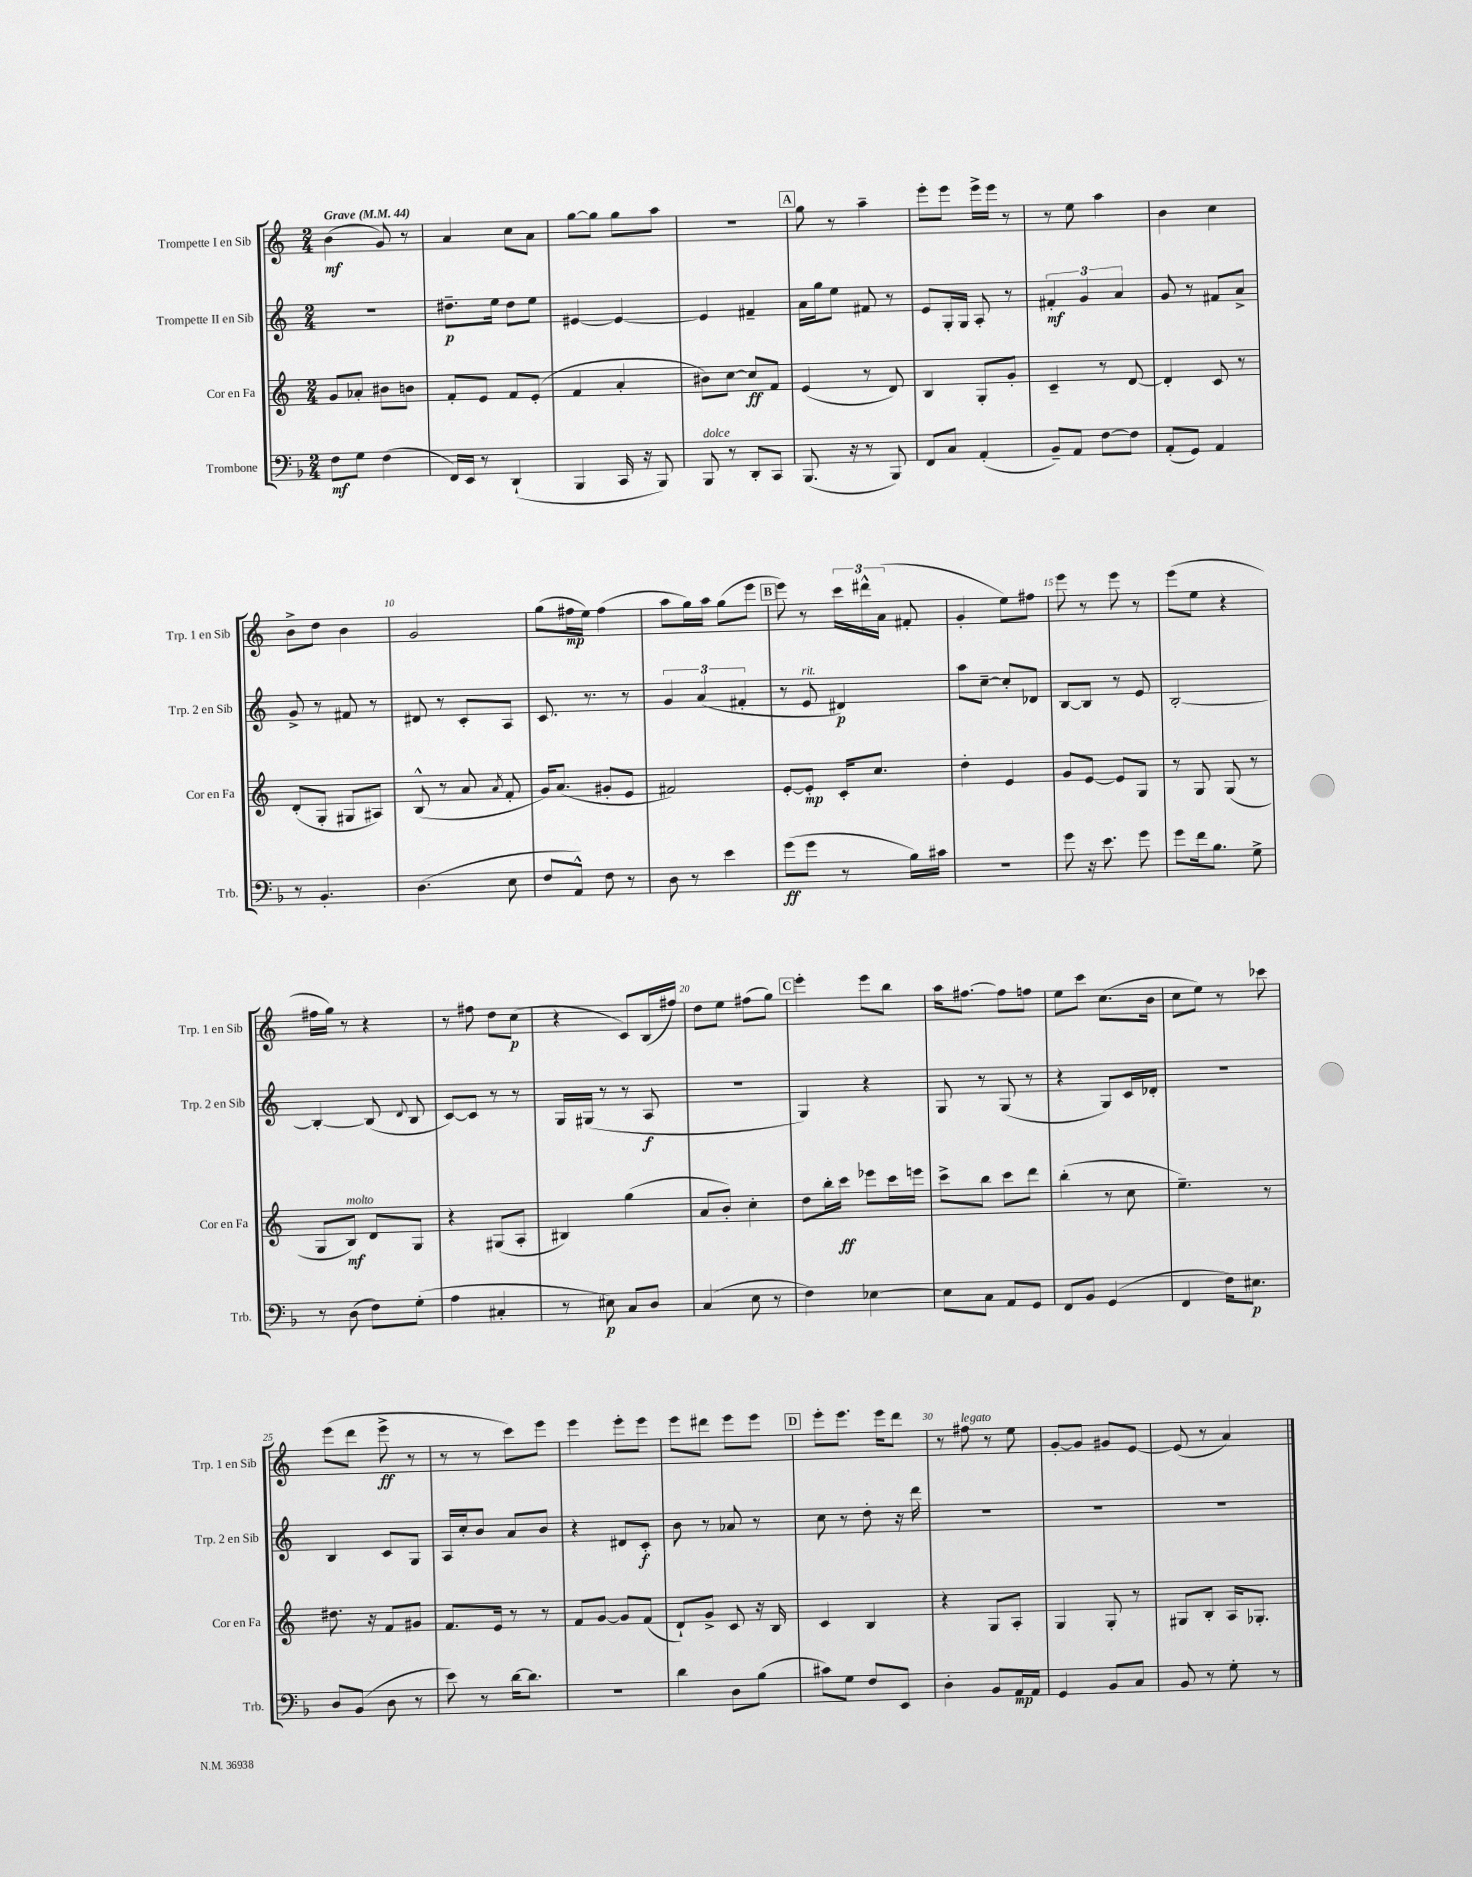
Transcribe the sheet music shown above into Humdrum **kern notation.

**kern	**kern	**kern	**kern
*staff4	*staff3	*staff2	*staff1
*clefF4	*clefG2	*clefG2	*clefG2
*k[b-]	*k[]	*k[]	*k[]
*M2/4	*M2/4	*M2/4	*M2/4
*MM44	*MM44	*MM44	*MM44
8F	8g	2r	(4b
8G	8a-'	.	.
(4F	8b#	.	8g)
.	8b	.	8r
=	=	=	=
16FF)	8f'	8.dd#~	4a
16EE	.	.	.
8r	8e	.	.
.	.	16ee	.
(4DD`	8f	8dd#	8cc
.	(8e'	8ee	8a
=	=	=	=
4BBB-	4f	[4e#	[8gg
.	.	.	8gg]
16CC	4a'	4e#_	8gg
16r	.	.	.
8BBB-)	.	.	8aa
=	=	=	=
8BBB-	8b#)	4e#]	2r
8r	[8cc	.	.
8DD'	8cc]	4f#~	.
8CC	8f	.	.
=	=	=	=
(8.BBB-	(4e	16a	8gg
.	.	16gg	.
.	.	8ee	8r
16r	.	.	.
8r	8r	8f#	4aa~
8BBB-)	8d)	8r	.
=	=	=	=
8FF	4B	8e	8eee'
8C	.	16G'	8eee
.	.	16G	.
(4AA'	8G'	8A'	16eee^
.	.	.	16eee
.	8g'	8r	8r
=	=	=	=
8BB-~)	4c~	6f#'	8r
8AA	.	.	8ee
.	.	6g	.
[8F	8r	.	4aa
.	.	6a	.
8F]	[8d	.	.
=	=	=	=
(8AA'	4d']	8g	4b
8GG)	.	8r	.
4AA	8c	8f#	4cc
.	8r	8a^	.
=	=	=	=
8r	(8d'	8g^	8b^
4.BB-'	8G'	8r	8dd
.	8G#	8f#	4b
.	8A#)	8r	.
=	=	=	=
(4.D	(8B^^	8d#	2g
.	8r	8r	.
.	8a	8c'	.
.	8qa	.	.
8E	8f'	8A	.
=	=	=	=
8F	16g)	8.c	(8gg
.	(8.a	.	.
8AA^^)	.	.	16ff#
.	.	8.r	16ee)
8F	8g#'	.	(4ff#
8r	8e	8r	.
=	=	=	=
8D	2f#)	6g	8aa
8r	.	.	16gg)
.	.	(6a	.
.	.	.	16aa
4e	.	.	(8gg
.	.	6f#'	.
.	.	.	8eee
=	=	=	=
(8g	[8e'	8r	8eee)
8g	8e']	8e	8r
8r	16c'	4d#)	24ccc
.	.	.	24ddd#^^
.	8.cc	.	.
.	.	.	(24a
16B-)	.	.	8f#'
16c#	.	.	.
=	=	=	=
2r	4dd'	8aa	4g'
.	.	[8cc~	.
.	4e	8cc']	8ee)
.	.	8d-	8ff#
=	=	=	=
8g	8g	[8B	8eee
16r	[8e	8B]	8r
8.e	.	.	.
.	8e]	8r	8eee
8g	8G	8e	8r
=	=	=	=
8g	8r	[2B'	(8eee
16f	8G	.	8ee
8.B-	.	.	.
.	(8G	.	4r
8G^	8r	.	.
=	=	=	=
8r	8G	4B'_	16ff#
.	.	.	16gg)
(8D	8B)	.	8r
8F)	8d	(8B]	4r
.	.	8qqd	.
(8G'	8G	8B	.
=	=	=	=
4A	4r	[8c)	8r
.	.	8c]	8ff#
4C#'	(8G#	8r	8dd
.	8A'	8r	(8cc
=	=	=	=
8r	4B#)	16G	4r
.	.	(16G#	.
8E#)	.	8r	.
8C	(4gg	8r	8c)
8D	.	8A	(16B
.	.	.	16ff#)
=	=	=	=
(4C	8a	2r	8dd
.	8b')	.	8ee
8E	4cc'	.	(8ff#
8r	.	.	8gg)
=	=	=	=
4F)	8dd	4G)	4eee'
.	16bb'	.	.
.	16ccc	.	.
[4E-	8eee-	4r	8eee
.	16ccc	.	8bb
.	16eee	.	.
=	=	=	=
8E-]	8ccc^	8G	16aa
.	.	.	[8.ff#
8C	8bb	8r	.
8AA	8ccc	(8G	8ff#]
8GG	8ddd	8r	8ff
=	=	=	=
8FF	(4bb'	4r	8ee
8BB-	.	.	8ccc
(4GG	8r	8G)	(8.cc
.	8cc	16c	.
.	.	16d-'	16b
=	=	=	=
4FF	4.ee~)	2r	8cc
.	.	.	8ee)
16F)	.	.	8r
8.E#	.	.	.
.	8r	.	8ccc-
=	=	=	=
8D	8.dd#	4B	(8eee
(8BB-	.	.	8ddd
.	16r	.	.
8D	8f	8c	8eee^
8r	8g#	8G	8r
=	=	=	=
8e)	8.f	16A	8r
.	.	16cc'	.
8r	.	8b	8r
.	16e	.	.
[16d	8r	8a	8ccc)
8.d]	.	.	.
.	8r	8b	8eee
=	=	=	=
2r	8f	4r	4eee
.	[8g	.	.
.	8g]	8d#	8eee'
.	(8f	8c'	8eee
=	=	=	=
4d	8d`)	8b	8eee
.	8g^	8r	8ddd#
8D	8c	8a-	8eee
(8B-	16r	8r	8eee
.	16B	.	.
=	=	=	=
8c#)	4c	8cc	8eee'
8G	.	8r	8.eee
8F	4B	8dd'	.
.	.	.	16eee
8EE	.	16r	8ddd
.	.	16ddd	.
=	=	=	=
4D'	4r	2r	8r
.	.	.	8ff#
8BB-	8G	.	8r
16AA	8A'	.	8ee
16AA	.	.	.
=	=	=	=
4GG	4G	2r	[8g'
.	.	.	8g]
8BB-	8G'	.	8g#
8C	8r	.	[8e
=	=	=	=
8BB-	8G#	2r	(8e]
8r	8B'	.	8r
8G'	16A	.	4a)
.	8.G-'	.	.
8r	.	.	.
==	==	==	==
*-	*-	*-	*-
